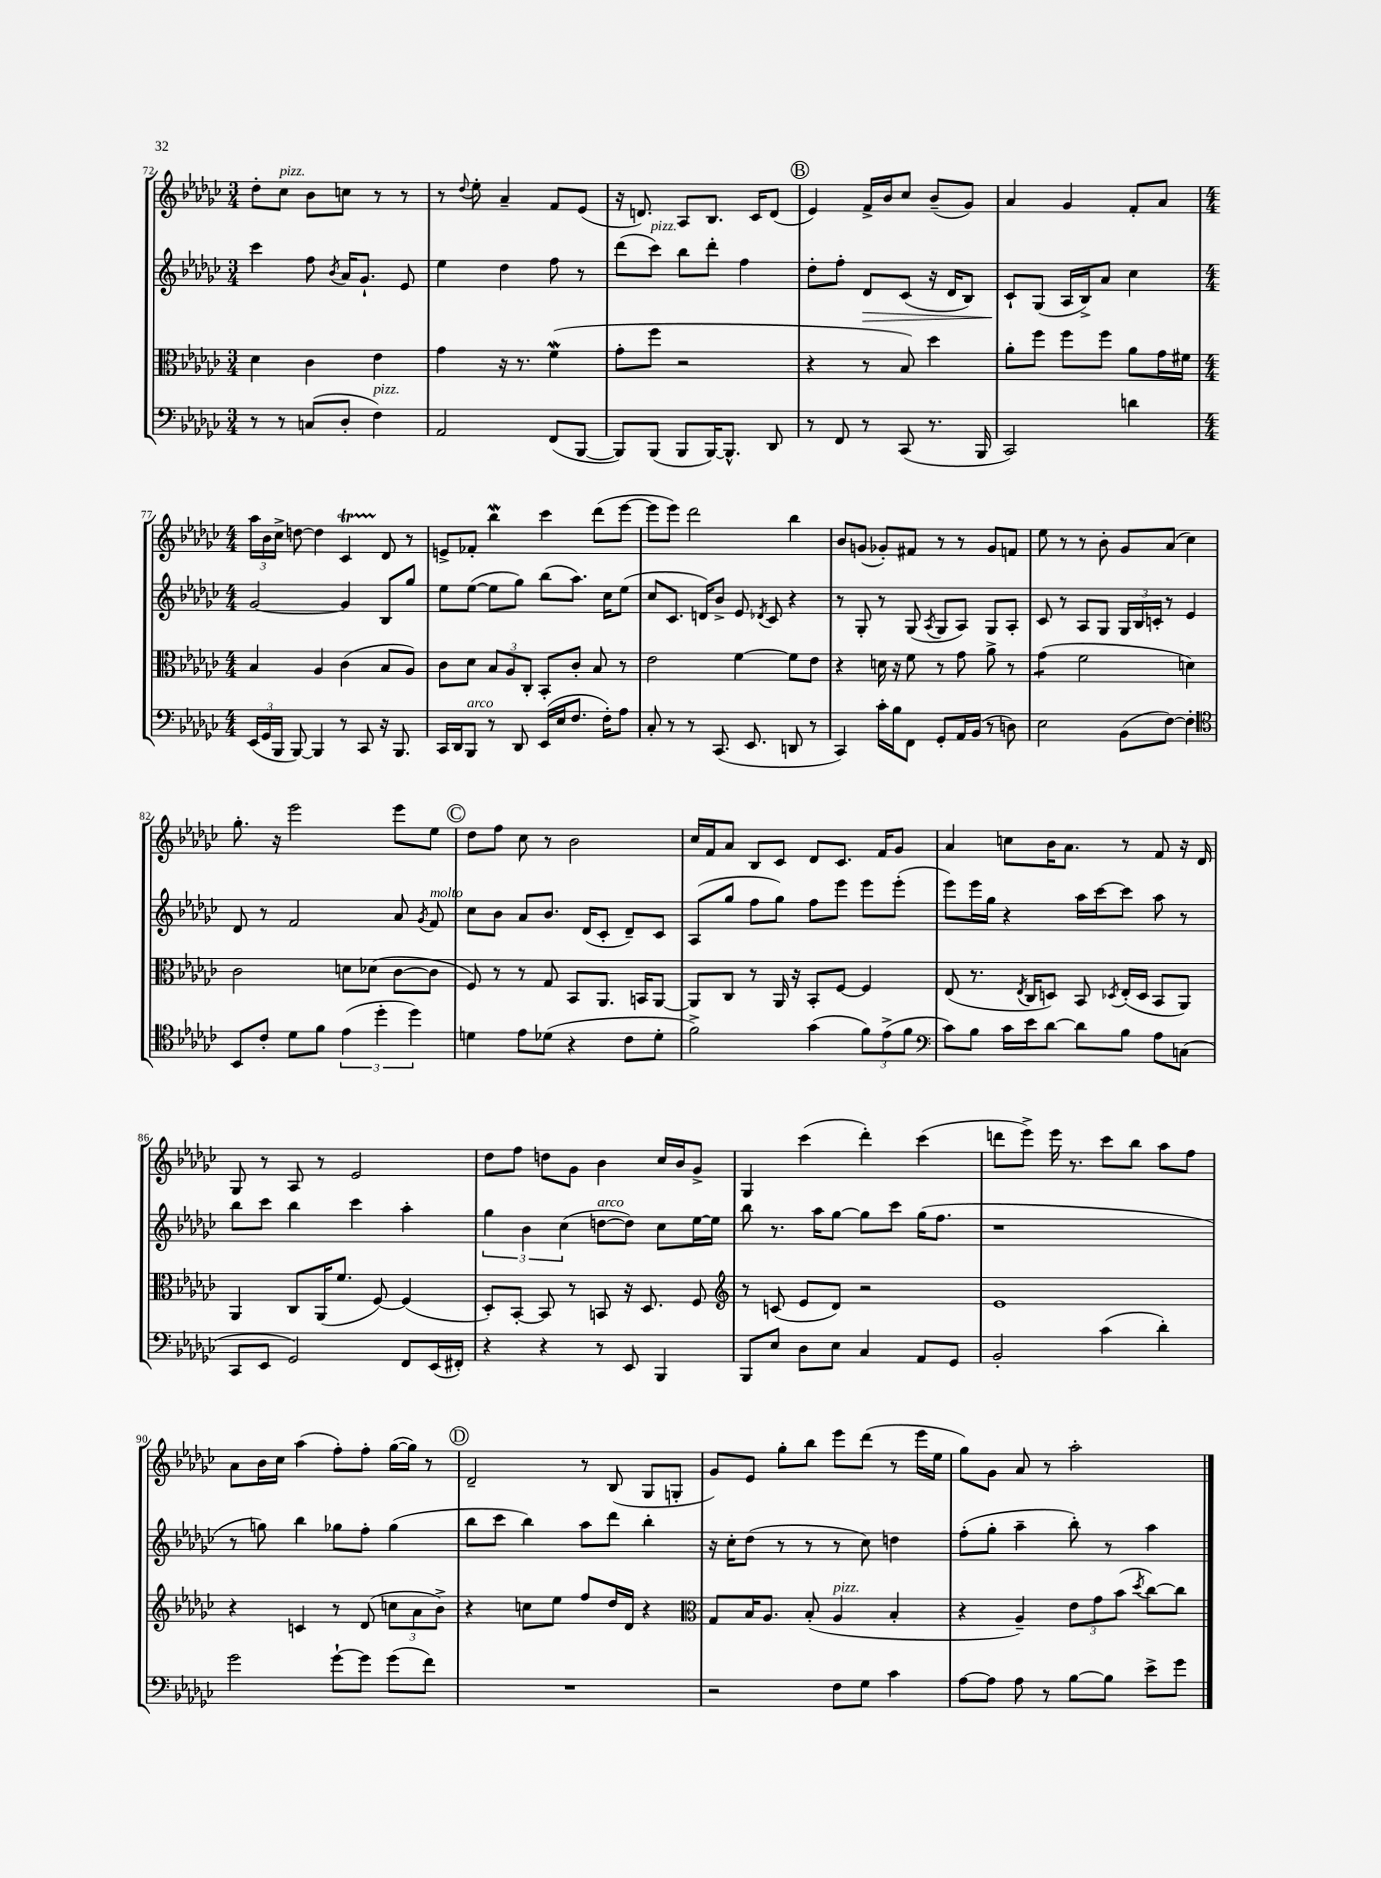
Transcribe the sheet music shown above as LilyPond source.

<<
\new StaffGroup <<
\new Staff = "s0" {
    \clef treble \key ges \major \numericTimeSignature \time 3/4
    \autoBeamOff des''8[-. ces''8]^\markup { \italic "pizz." } bes'8[ c''8] r8 r8 |
    r8 \appoggiatura { des''8 } ees''8-. aes'4-- f'8[ ees'8]( |
    r16 d'8.) aes8[ bes8.] ces'16[ d'8]( |
    \mark \markup { \circle "B" } ees'4) f'16[-> bes'16 ces''8] bes'8[--( ges'8]) |
    aes'4 ges'4 f'8[-. aes'8] |
    \numericTimeSignature \time 4/4 \tuplet 3/2 { aes''16[ bes'16 ces''16]-> } d''8~ d''4 ces'4\startTrillSpan des'8\stopTrillSpan r8 |
    e'8[-> fes'8]-. bes''4\mordent ces'''4 des'''8[( ees'''8]~ |
    ees'''8[ ees'''8]) des'''2 bes''4 |
    bes'8[ g'8]( ges'8[-.) fis'8] r8 r8 ges'8[ f'8] |
    ees''8 r8 r8 bes'8-. ges'8[ aes'8]( ces''4) |
    ges''8.-. r16 ees'''2 ees'''8[ ees''8] |
    \mark \markup { \circle "C" } des''8[ f''8] ces''8 r8 bes'2 |
    ces''16[ f'16 aes'8] bes8[ ces'8] des'8[ ces'8.] f'16[ ges'8] |
    aes'4 c''8[ bes'16 aes'8.] r8 f'8 r16 des'16 |
    ges8 r8 aes8 r8 ees'2 |
    des''8[ f''8] d''8[ ges'8] bes'4 ces''16[ bes'16 ges'8]-> |
    ges4 ces'''4( des'''4-.) ces'''4( |
    d'''8[ ees'''8]->) ees'''16 r8. ces'''8[ bes''8] aes''8[ f''8] |
    aes'8[ bes'16 ces''16] aes''4( f''8[-.) f''8]-. ges''16[~( ges''16]) r8 |
    \mark \markup { \circle "D" } des'2-- r8 bes8( ges8[ g8]-. |
    ges'8[) ees'8] ges''8[-. bes''8] ees'''8[ des'''8]( r8 ees'''16[ ees''16] |
    ges''8[) ges'8] aes'8 r8 aes''2-. \bar "|." |
}
\new Staff = "s1" {
    \clef treble \key ges \major \numericTimeSignature \time 3/4
    \autoBeamOff ces'''4 f''8 \acciaccatura { bes'8 } aes'16[ ges'8.]-! ees'8 |
    ees''4 des''4 f''8 r8 |
    des'''8[( ces'''8]^\markup { \italic "pizz." }) bes''8[ des'''8]-. f''4 |
    \mark \markup { \circle "B" } des''8[-. f''8]-. des'8[\> ces'8]( r16 des'16[ bes8]) |
    ces'8[-!\! ges8]( aes16[ bes16->) aes'8] ces''4 |
    \numericTimeSignature \time 4/4 ges'2~ ges'4 bes8[ ges''8] |
    ees''8[ ees''8]~( ees''8[ ges''8]) bes''8[( aes''8.]) ces''16[ ees''8]( |
    ces''8[ ces'8.] d'16[) bes'8]-> ees'8 \acciaccatura { des'8 } ces'8 r4 |
    r8 ges8-. r8 ges8( \acciaccatura { aes8 } ges8[ aes8]) ges8[ aes8]-. |
    ces'8 r8 aes8[ ges8] \tuplet 3/2 { ges16[ bes16 c'16]-. } r8 ees'4 |
    des'8 r8 f'2 aes'8 \acciaccatura { ges'8 } f'8^\markup { \italic "molto" } |
    \mark \markup { \circle "C" } ces''8[ bes'8] aes'8[ bes'8.] des'16[( ces'8]-. des'8[--) ces'8] |
    aes8[( ges''8] f''8[ ges''8]) f''8[ ees'''8] ees'''8[ ees'''8]-.( |
    ees'''8[) ees'''16 ges''16] r4 aes''16[ ces'''16~ ces'''8] aes''8 r8 |
    bes''8[ ces'''8] bes''4 ces'''4 aes''4-. |
    \tuplet 3/2 { ges''4 bes'4 ces''4( } d''8[~^\markup { \italic "arco" } d''8]) ces''8[ ees''16~ ees''16] |
    bes''8 r8. aes''16[ ges''8]~ ges''8[ ces'''8] ges''16[( f''8.] |
    r1 |
    r8 g''8) bes''4 ges''8[ f''8]-. ges''4( |
    \mark \markup { \circle "D" } bes''8[ ces'''8] bes''4) aes''8[ des'''8] bes''4-. |
    r16 ces''16[-. des''8]( r8 r8 r8 ces''8) d''4 |
    f''8[-.( ges''8]-. aes''4-- bes''8-.) r8 aes''4 \bar "|." |
}
\new Staff = "s2" {
    \clef alto \key ges \major \numericTimeSignature \time 3/4
    \autoBeamOff des'4 ces'4 ees'4 |
    ges'4 r16 r8. f'4\mordent( |
    ges'8[-. f''8] r2 |
    \mark \markup { \circle "B" } r4 r8 bes8) des''4 |
    aes'8[-. f''8] f''8[ f''8] aes'8[ ges'16 fis'16] |
    \numericTimeSignature \time 4/4 bes4 aes4 ces'4( bes8[ aes8]) |
    ces'8[ des'8] \tuplet 3/2 { bes8[ aes8 ces8]-. } bes,8[-. ces'8]-. bes8 r8 |
    ees'2 f'4~ f'8[ ees'8] |
    r4 d'16 r16 f'8 r8 ges'8 aes'8-> r8 |
    ges'4:8( f'2 d'4) |
    ces'2 d'8[ des'8]( ces'8[~ ces'8] |
    \mark \markup { \circle "C" } f8) r8 r8 ges8 bes,8[ aes,8.] b,16[ aes,8]~ |
    aes,8[ ces8] r8 aes,16 r16 bes,8[-. f8]~ f4 |
    ees8( r8. \acciaccatura { ees8 } ces16[ d8]) bes,8 \acciaccatura { des8 } ees16[-.( des16] bes,8[ aes,8]) |
    aes,4 ces8[ aes,16( f'8.] f8~) f4( |
    des8[-.) bes,8]~-. bes,8 r8 b,8 r16 des8. f8 |
    \clef treble r8 c'8( ees'8[ des'8]) r2 |
    ees'1 |
    r4 c'4 r8 des'8( \tuplet 3/2 { c''8[ aes'8 bes'8]->) } |
    \mark \markup { \circle "D" } r4 c''8[ ees''8] f''8[ des''16 des'16] r4 |
    \clef alto ges8[ bes16 aes8.] bes8-.( aes4^\markup { \italic "pizz." } bes4-. |
    r4 aes4--) \tuplet 3/2 { ees'8[ ges'8 bes'8]( } \acciaccatura { des''8 } ces''8[~) ces''8] \bar "|." |
}
\new Staff = "s3" {
    \clef bass \key ges \major \numericTimeSignature \time 3/4
    \autoBeamOff r8 r8 c8[( des8]-. f4^\markup { \italic "pizz." }) |
    aes,2 f,8[( bes,,8]~ |
    bes,,8[) bes,,8]( bes,,8[ bes,,16~) bes,,8.]-^ des,8 |
    \mark \markup { \circle "B" } r8 f,8 r8 ces,8( r8. bes,,16 |
    ces,2) d'4 |
    \numericTimeSignature \time 4/4 \tuplet 3/2 { ees,16[( ges,16 bes,,16] } bes,,8~) bes,,4 r8 ces,8 r16 bes,,8. |
    ces,16[ des,16 bes,,8]^\markup { \italic "arco" } r8 des,8 ees,16[( ees16 f8.] f16[-.) aes8] |
    ces8-. r8 r8 ces,8.( ees,8. d,8 r8 |
    ces,4) ces'16[-. bes16 f,8] ges,8[-. aes,16 bes,16]( r8 d8) |
    ees2 bes,8[( f8]~) f4-. |
    \clef tenor bes,8[ ces'8]-. des'8[ f'8] \tuplet 3/2 { ees'4( des''4-. des''4) } |
    \mark \markup { \circle "C" } d'4 ees'8[ des'8]( r4 ces'8[ des'8]-. |
    f'2->) ges'4( \tuplet 3/2 { f'8[) ees'8->( f'8] } |
    \clef bass ces'8[) bes8] ces'16[ ees'16 des'8]~ des'8[ bes8] aes8[ c8]( |
    ces,8[ ees,8] ges,2) f,8[ ees,16( fis,16]-.) |
    r4 r4 r8 ees,8 bes,,4 |
    bes,,8[ ees8] des8[ ees8] ces4 aes,8[ ges,8] |
    bes,2-. ces'4( des'4-.) |
    ges'2 ges'8[~-! ges'8] ges'8[( f'8]) |
    \mark \markup { \circle "D" } R1 |
    r2 f8[ ges8] ces'4 |
    aes8[~ aes8] aes8 r8 bes8[~ bes8] ees'8[-> ges'8] \bar "|." |
}
>>
>>
\layout { \context { \Score currentBarNumber = #72 } }
